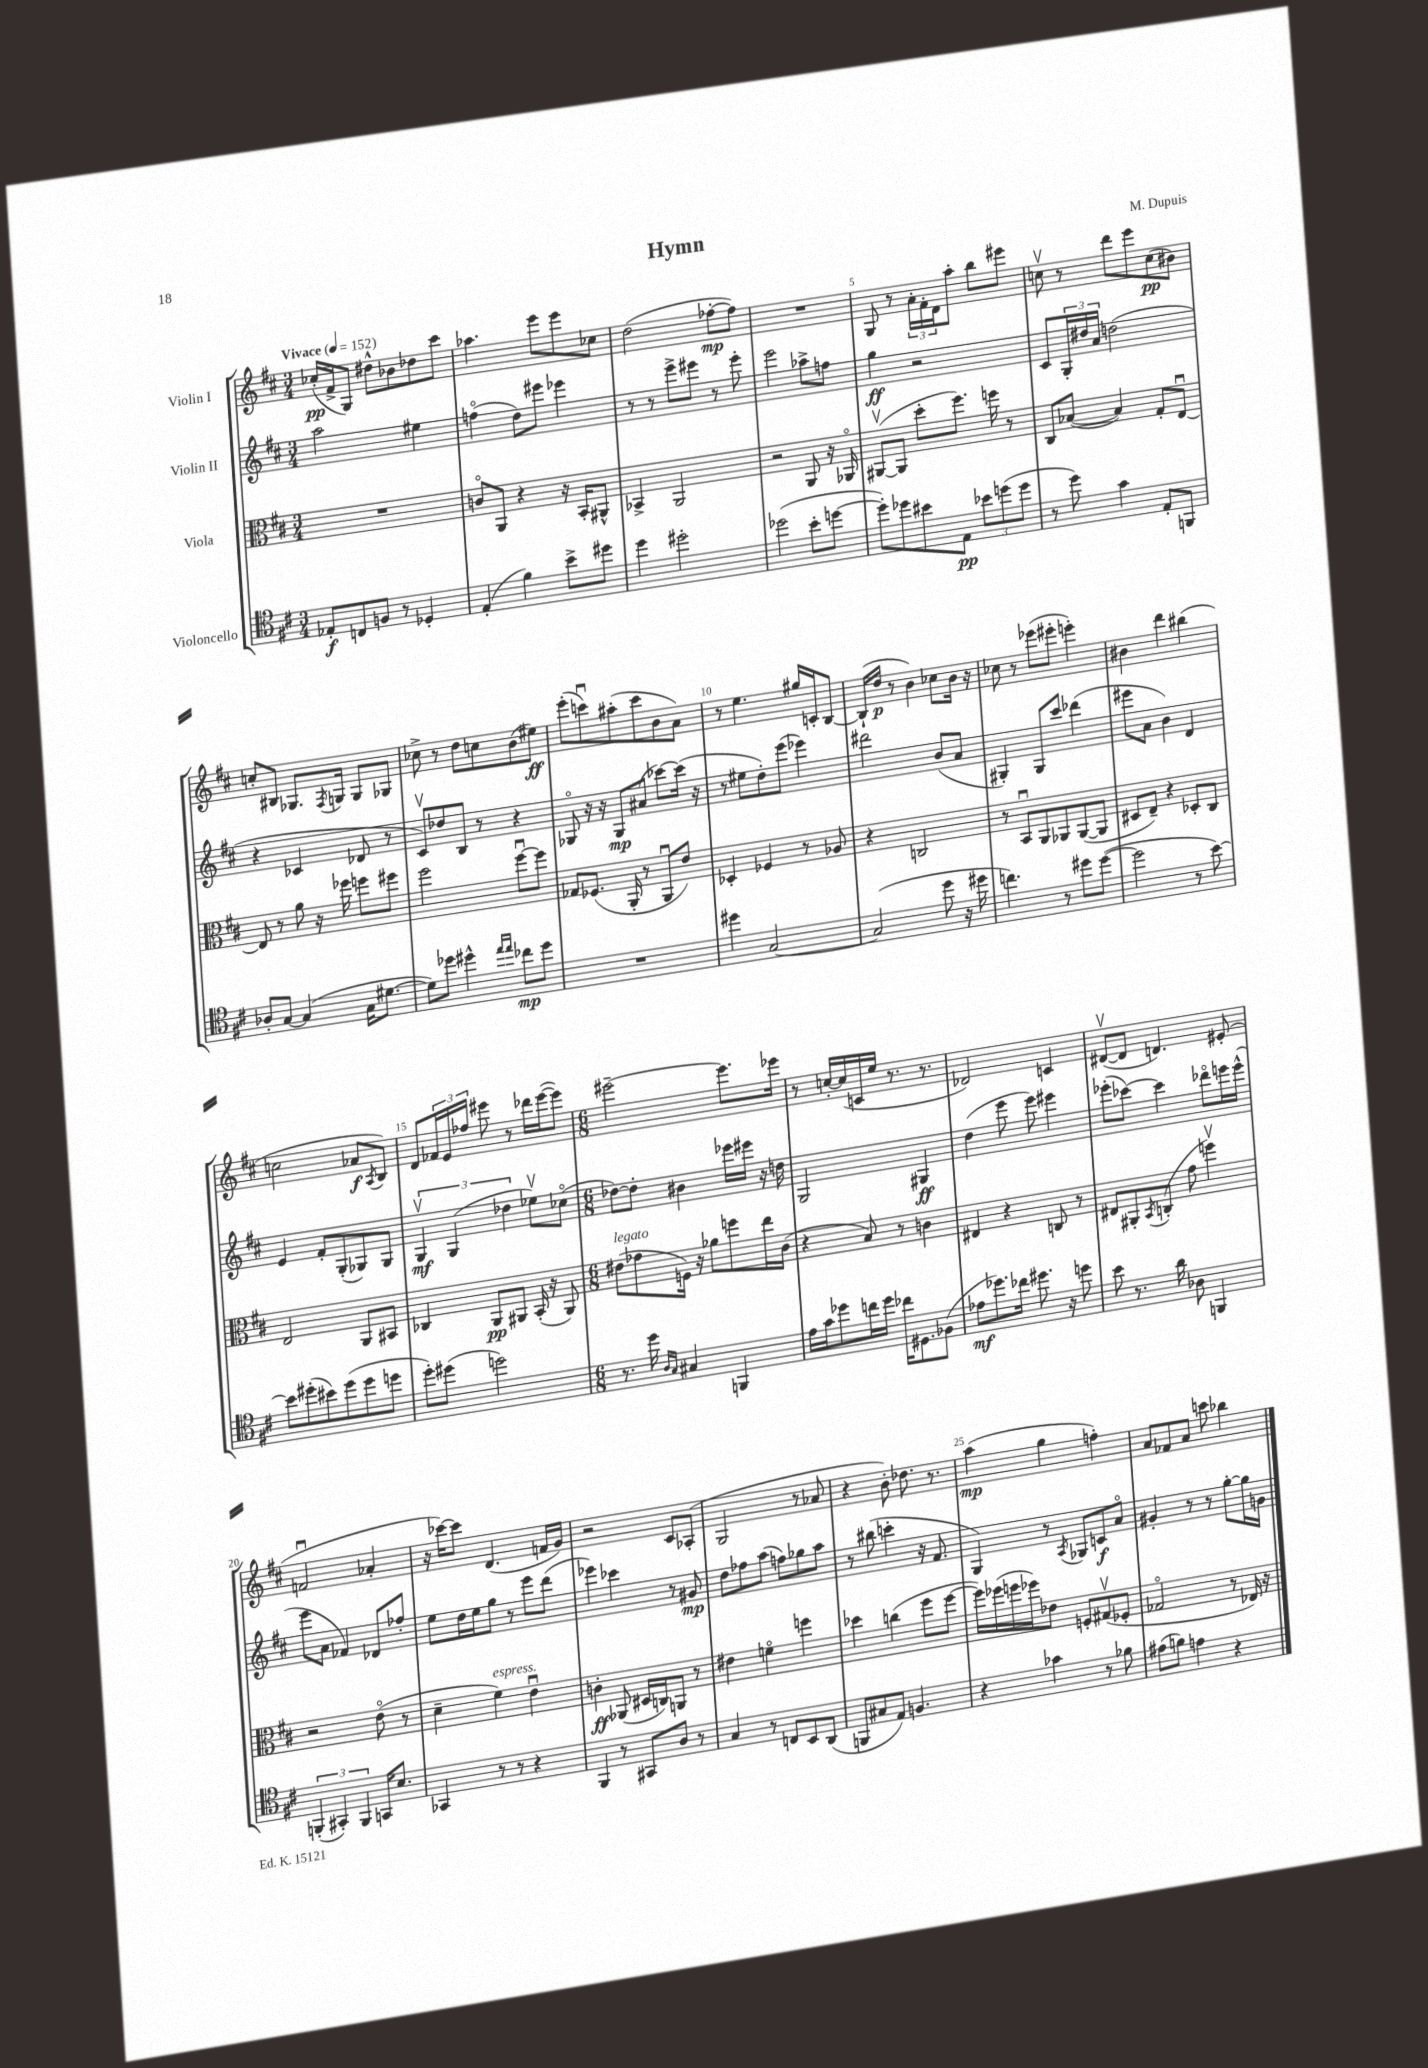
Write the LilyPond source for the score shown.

\header { title = "Hymn" composer = "M. Dupuis" }
<<
\new StaffGroup <<
\new Staff = "s0" \with { instrumentName = "Violin I" } {
    \clef treble \key d \major \numericTimeSignature \time 3/4 \tempo "Vivace" 4 = 152
    ces''16-.\pp( fis'16-> g8) dis''8-^ bes'8 des''8 cis'''8 |
    aes''4. e'''8 e'''8 ces''8 |
    d''2( fes''8~-.\mp fes''8) |
    R2. |
    g8 r8 \tuplet 3/2 { a'16-. fis'16-. d'16 } a''8-. b''8 eis'''8 |
    c''8\upbow r8 d'''8 e'''8 c''8\pp( bis'8) |
    c''8-. bis8 ges8. \acciaccatura { fis8 } g16 g8 ges8 |
    ces''8-> r8 d''8 c''8 b'8( eis''8\ff) |
    e'''8-.( c'''8\downbow) ais''8-.( c'''8 b'8 a'8) |
    r8 e''4. gis''16 c'16-. b8~ |
    b16-!( d''16\p r8 b'4) ces''8 b'16 r16 |
    ces''8 r8 ees'''8( eis'''8-. e'''4-.) |
    bis'4 d'''4 bis''4( |
    c''2 aes'8\f \acciaccatura { a8 } b8) |
    d'8 \tuplet 3/2 { fes'16 e'16 fes''16 } eis'''8 r8 des'''16 eis'''16~( eis'''8) |
    \numericTimeSignature \time 6/8 eis'''2~-- eis'''8. ees'''16 |
    r8 c''16~-. c''16( c'16 e''16 r8. r8. |
    des'2) c'4 |
    dis'8~\upbow( dis'8 d'4.) eis'8-.( |
    f'2\downbow aes'4-. |
    r16 ces'''16~) ces'''8 d'4.( f'16 g'16) |
    r2 cis'8 aes8-.( |
    g2 r8 aes'8 |
    r4 b'8-.) des''8. r8. |
    a''4\mp( g''4 f''4-.) |
    a'8 fes'8 a'8 c'''8 bes''4 \bar "|." |
}
\new Staff = "s1" \with { instrumentName = "Violin II" } {
    \clef treble \key d \major \numericTimeSignature \time 3/4
    a''2 eis''4 |
    f''4\flageolet( d''8) eis'''8 ees'''4 |
    r8 r8 e'''8-> eis'''8 r8 eis'''8-. |
    e'''2 aes''8-> f''8 |
    g''4\ff r2 |
    cis'8 \tuplet 3/2 { g16-. dis''16 a'16 } d''2( |
    r4 ces'4 des'8 r8 |
    cis'8\upbow) des''8 b8 r8 r4 |
    ges8\flageolet r16 r16 ges8\mp ais'8( ces'''8~) ces'''16( r16 |
    r8 eis''8 d''8-.) e'''8( ees'''4) |
    dis'''2 b'8( a'8 |
    gis4-.) gis8 cis'''8 des'''4( |
    eis'''8 a'8 b'4) d'4 |
    e'4 fis'8-. g8-.( ges8) ges8 |
    \tuplet 3/2 { g4\upbow\mf g4( des''4 } ees''8\upbow) ces''8\flageolet( |
    \numericTimeSignature \time 6/8 des''8~) des''8-. bis'4 ees'''16 eis'''16 r16 d''16 |
    g2 gis4\ff |
    d''4( e'''8 e'''8) eis'''4 |
    ees'''8-.( ces'''8~) ces'''4 des'''8\flageolet e'''16 e'''16-^( |
    e'''8 a'8 fes'4) des'8 fes''8-. |
    e''8 d''16 e''16 g''8 r8 e'''8 d'''8( |
    ees'''4) ces'''4 r8 gis'8\mp |
    d''8 fes''8 a''8( f''8) ges''8 a''8 |
    r8 bis''8( c'''4-. r16 fis'8. |
    g4) r8 \acciaccatura { a8 } ges8 c'8\f a'8\flageolet |
    gis'4-. r8 r8 g''8~-. g''16 g'16 \bar "|." |
}
\new Staff = "s2" \with { instrumentName = "Viola" } {
    \clef alto \key d \major \numericTimeSignature \time 3/4
    R2. |
    c'8\flageolet a,8 r4 r16 b,16-. ais,8-^ |
    bes,4-> a,2 |
    r2 a,8 r16 aes,16\flageolet |
    ais,8~\upbow( ais,8 d''8-. fis''8.) f''16 r8 |
    cis8 bes8~( bes4) g8-. e8~\downbow |
    e8 r8 a'8 r16 fes''16 f''8 fis''8 |
    fis''2 fis''8~\downbow fis''8 |
    ges8 fes8.( a,16-. r8 a,8\downbow e'8) |
    des4-. fes4 r8 aes8 |
    r4 c2 |
    r8 b,8\downbow a,8 aes,8 aes,8~( aes,8 |
    dis8 e8--) r4 des8-. cis8 |
    e2 a,8 bis,8 |
    ces4 a,8\pp ais,8 b,16-.( r16 ais,8) |
    \numericTimeSignature \time 6/8 eis'8^\markup { \italic "legato" }( ges'8 f16) r16 aes'8 f''8 e''16 cis'16( |
    r4 b8) r8 c'4 |
    eis4 r4 c8 r8 |
    eis8 ais,8-. \acciaccatura { b,8 } c8-.( g'8 f''4\upbow) |
    r2 e'8\flageolet( r8 |
    d'4-- fis'4^\markup { \italic "espress." }) e'4\downbow |
    c'4-.\ff aes,8( dis16 c16) a,8 r8 |
    eis'4 f'4\flageolet f''4 |
    des''4 c''4( fis''8 fis''8~ |
    fis''16) fes''16( f''16 fes''16) ees'8 f8-. gis8\upbow( fes8-. |
    ges2\flageolet r8 ees16) r16 \bar "|." |
}
\new Staff = "s3" \with { instrumentName = "Violoncello" } {
    \clef tenor \key d \major \numericTimeSignature \time 3/4
    ees8-.\f c8 f8 r8 des4-. |
    e4-.( fis'4) b'8-> dis''8 |
    d''4 dis''2-. |
    des''2( b'8-. d''8~ |
    d''8-.) des''8 bis'8 e8\pp \tuplet 3/2 { bes'8 d''8( d''8 } |
    r8 d''8) g'4 e8-. f,8 |
    aes8-. g8~ g4( g16 dis'8.~ |
    dis'8) des''8 dis''4-^ \grace { e''16 e''16 } ces''8\mp dis''8 |
    R2. |
    dis''4 g2~ |
    g2( d''8 r16 dis''16 |
    c''4.) r8 dis''8 dis''8~( |
    dis''2 r8 b'8~) |
    b'8 dis''8-.( bis'8) dis''8( dis''8 d''8 |
    d''8-.) dis''8( d''2) |
    \numericTimeSignature \time 6/8 r8. d''16 \grace { a16 g16 } gis4 f,4 |
    e'16 g'16 des''8 c''16 des''16 ces''16 dis8. fes8( |
    ees'8\mf des''8.) ces''16 dis''8. r16 d''8 |
    b'8 r8. a'16 aes8 f,4 |
    \tuplet 3/2 { f,4-.( gis,4-.) f,4 } g,16 b8. |
    ges,4 r8 r8 r4 |
    fis,4 r8 gis,8 a8 r8 |
    g4 r8 c8 b,8 a,8( |
    f,8 gis8 e8) f4. |
    r4 ges'4 r8 fes'8 |
    eis'8( f'8) e'4 r4 \bar "|." |
}
>>
>>
\layout { \context { \Score \override BarNumber.break-visibility = ##(#f #t #t) barNumberVisibility = #(every-nth-bar-number-visible 5) } }
